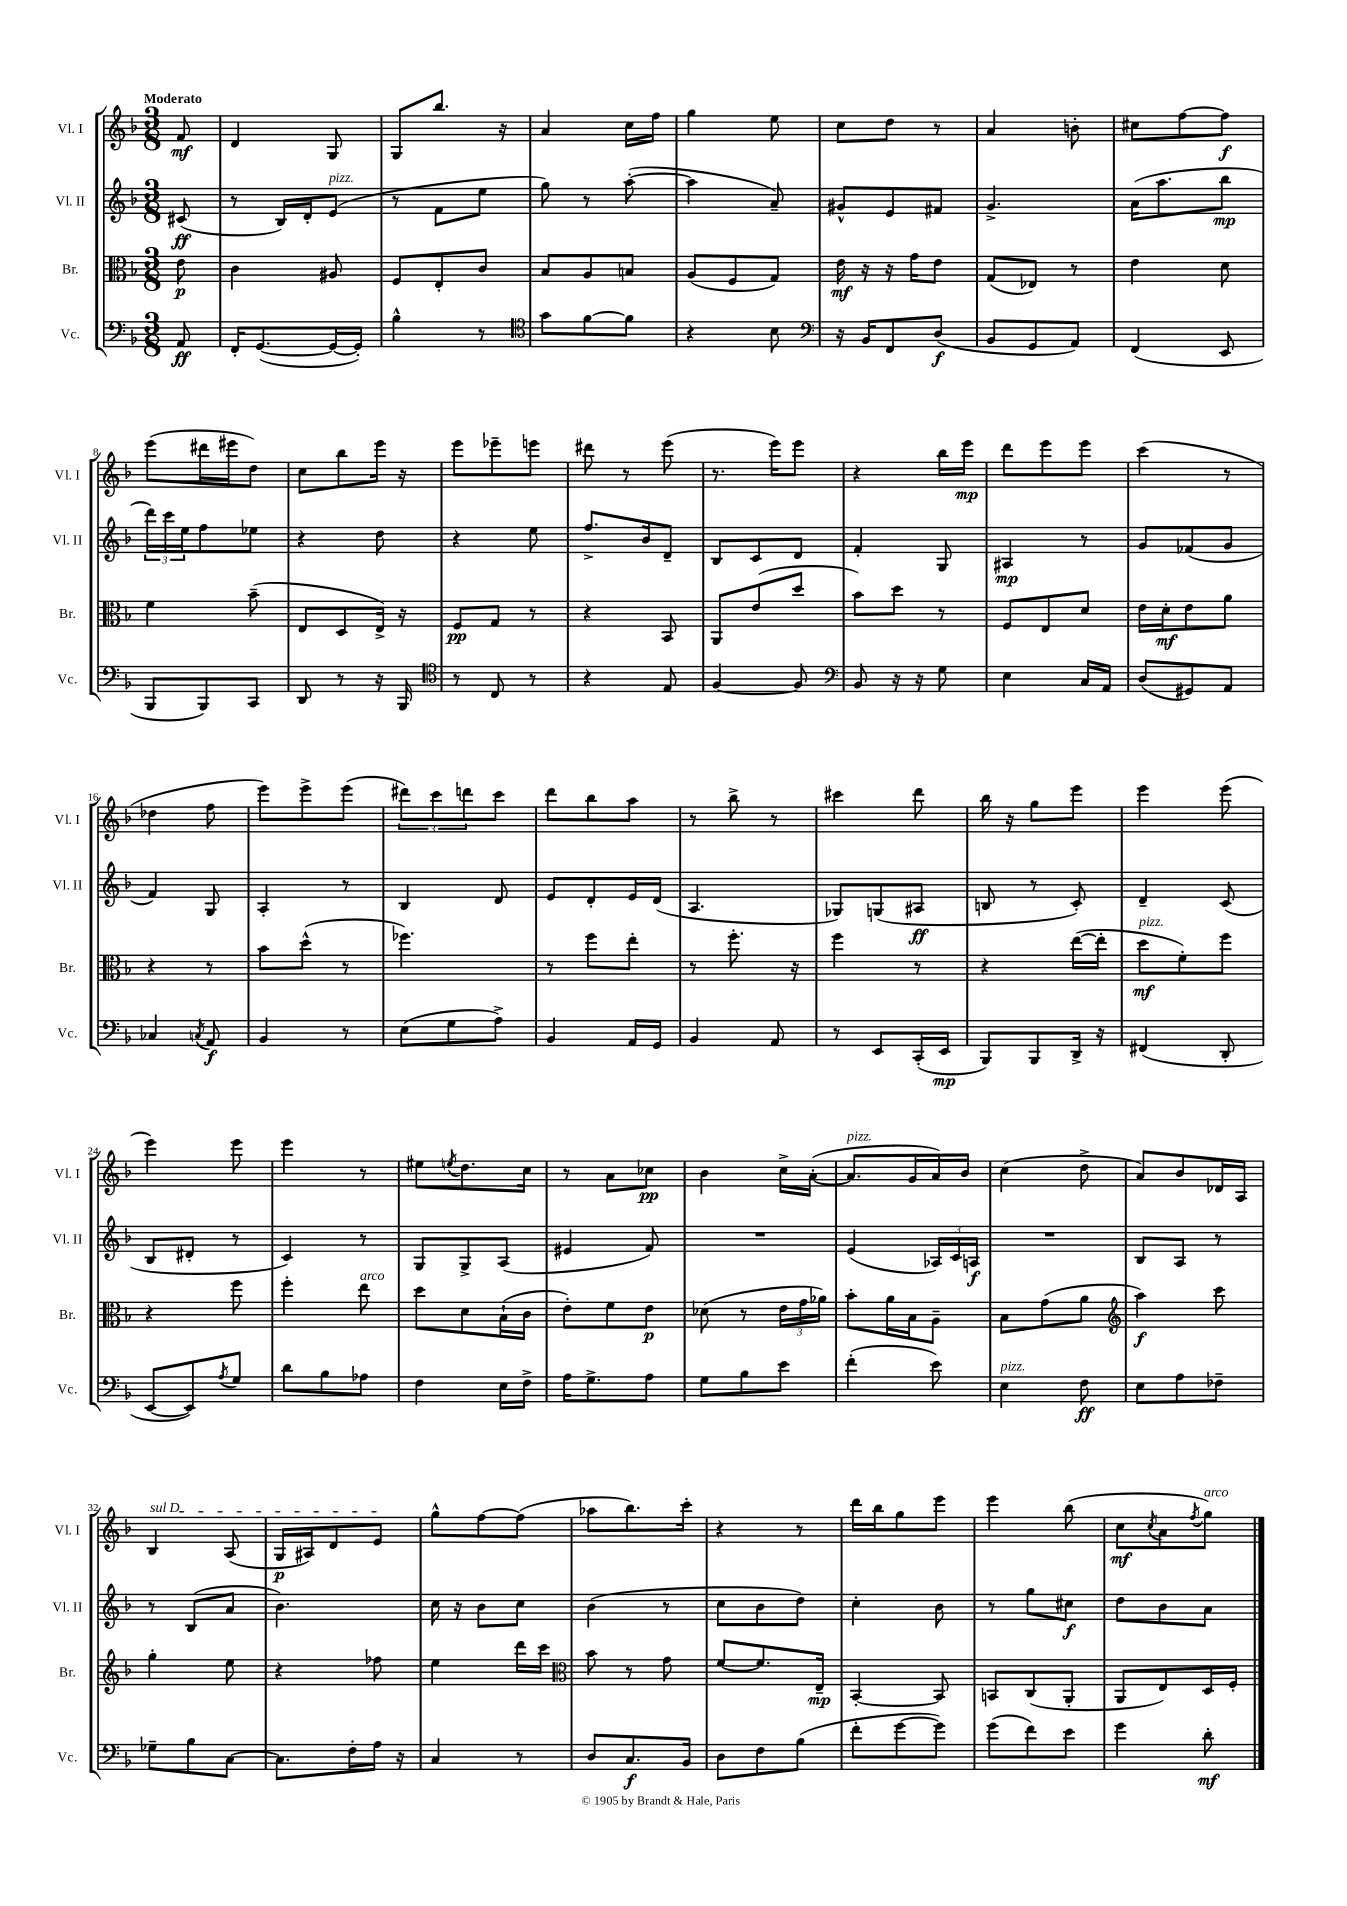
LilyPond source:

<<
\new StaffGroup <<
\new Staff = "s0" \with { instrumentName = "Vl. I" shortInstrumentName = "Vl. I" } {
    \clef treble \key f \major \numericTimeSignature \time 3/8 \partial 8 \tempo "Moderato"
    f'8\mf |
    d'4 g8 |
    g8 bes''8. r16 |
    a'4 c''16 f''16 |
    g''4 e''8 |
    c''8 d''8 r8 |
    a'4 b'8-. |
    cis''8 f''8~ f''8\f |
    e'''8( dis'''16 eis'''16 d''8) |
    c''8 bes''8 e'''16 r16 |
    e'''8 ees'''8-- e'''8 |
    dis'''8 r8 e'''8( |
    r8. e'''16) e'''8 |
    r4 bes''16 e'''16\mp |
    d'''8 e'''8 e'''8 |
    c'''4( r8 |
    des''4 f''8 |
    e'''8) e'''8-> e'''8( |
    \tuplet 3/2 { dis'''8) c'''8 d'''8 } c'''8 |
    d'''8 bes''8 a''8 |
    r8 bes''8-> r8 |
    cis'''4 d'''8 |
    bes''16 r16 g''8 e'''8 |
    e'''4 e'''8( |
    e'''4) e'''8 |
    e'''4 r8 |
    eis''8 \acciaccatura { e''8 } d''8. c''16 |
    r8 a'8 ces''8\pp |
    bes'4 c''16-> a'16~-.( |
    a'8.^\markup { \italic "pizz." } g'16 a'16) bes'16 |
    c''4( d''8-> |
    a'8) bes'8 des'16 a16 |
    \once \override TextSpanner.bound-details.left.text = \markup { \italic "sul D" } bes4\startTextSpan a8( |
    g16\p ais16) d'8 e'8\stopTextSpan |
    g''8-^ f''8~ f''8( |
    aes''8 bes''8.) c'''16-. |
    r4 r8 |
    d'''16 bes''16 g''8 e'''8 |
    e'''4 bes''8( |
    c''8\mf \acciaccatura { c''8 } a'8 \acciaccatura { f''8 } g''8^\markup { \italic "arco" }) \bar "|." |
}
\new Staff = "s1" \with { instrumentName = "Vl. II" shortInstrumentName = "Vl. II" } {
    \clef treble \key f \major \numericTimeSignature \time 3/8 \partial 8
    cis'8\ff( |
    r8 bes16) d'16-. e'8^\markup { \italic "pizz." }( |
    r8 f'8 e''8 |
    g''8) r8 a''8~-.( |
    a''4 a'8--) |
    gis'8-^ e'8 fis'8 |
    g'4.-> |
    a'16( a''8. bes''8\mp |
    \tuplet 3/2 { d'''16) c'''16 e''16 } f''8 ees''8 |
    r4 d''8 |
    r4 e''8 |
    f''8.-> bes'16 d'8-- |
    bes8 c'8 d'8 |
    f'4-. g8 |
    ais4\mp r8 |
    g'8 fes'8( g'8 |
    f'4) g8 |
    a4-. r8 |
    bes4 d'8 |
    e'8 d'8-. e'16 d'16( |
    a4. |
    ges8) g8( ais8\ff |
    b8 r8 c'8-.) |
    d'4-- c'8( |
    bes8 dis'8-. r8 |
    c'4) r8 |
    g8 g8-> a8( |
    eis'4 f'8) |
    R4. |
    e'4( \tuplet 3/2 { aes16) c'16 a16\f } |
    R4. |
    bes8 a8 r8 |
    r8 bes8( a'8 |
    bes'4.) |
    c''16 r16 bes'8 c''8 |
    bes'4( r8 |
    c''8 bes'8 d''8) |
    c''4-. bes'8 |
    r8 g''8 cis''8\f |
    d''8 bes'8 a'8 \bar "|." |
}
\new Staff = "s2" \with { instrumentName = "Br." shortInstrumentName = "Br." } {
    \clef alto \key f \major \numericTimeSignature \time 3/8 \partial 8
    e'8\p |
    c'4 ais8 |
    f8 e8-. c'8 |
    bes8 a8 b8 |
    a8( f8 g8) |
    e'16\mf r16 r16 g'16 e'8 |
    g8( ees8) r8 |
    e'4 d'8 |
    f'4 bes'8--( |
    e8 d8 e16->) r16 |
    f8\pp g8 r8 |
    r4 bes,8 |
    a,8 e'8( d''8 |
    bes'8) d''8 r8 |
    f8 e8 d'8 |
    e'16 d'16-.\mf e'8 a'8 |
    r4 r8 |
    bes'8 d''8-^( r8 |
    fes''4.) |
    r8 f''8 e''8-. |
    r8 f''8.-. r16 |
    f''4 r8 |
    r4 e''16~( e''16-. |
    d''8\mf^\markup { \italic "pizz." } f'8-.) f''8 |
    r4 f''8 |
    f''4-. e''8^\markup { \italic "arco" } |
    d''8 d'8 bes16-!( c'16 |
    e'8-.) f'8 e'8\p |
    des'8( r8 \tuplet 3/2 { e'16 g'16 aes'16) } |
    bes'8-. a'16 bes16 a8-- |
    bes8 g'8( a'8 |
    \clef treble a''4\f) c'''8 |
    g''4-. e''8 |
    r4 fes''8 |
    e''4 d'''16 c'''16 |
    \clef alto bes'8 r8 g'8 |
    f'8~ f'8. e16--\mp |
    bes,4~-. bes,8 |
    b,8 c8( a,8-. |
    a,8 e8) d16 f16-. \bar "|." |
}
\new Staff = "s3" \with { instrumentName = "Vc." shortInstrumentName = "Vc." } {
    \clef bass \key f \major \numericTimeSignature \time 3/8 \partial 8
    a,8\ff |
    f,16-. g,8.~( g,16~ g,16-.) |
    bes4-^ r8 |
    \clef tenor g'8 f'8~ f'8 |
    r4 bes8 |
    \clef bass r16 bes,16 f,8 d8\f( |
    bes,8 g,8 a,8) |
    f,4( e,8 |
    bes,,8 bes,,8) c,8 |
    d,8 r8 r16 bes,,16 |
    \clef tenor r8 c8 r8 |
    r4 e8 |
    f4~ f8 |
    \clef bass bes,8 r16 r16 g8 |
    e4 c16 a,16 |
    d8( gis,8) a,8 |
    ces4 \acciaccatura { c8 } a,8\f |
    bes,4 r8 |
    e8( g8 a8->) |
    bes,4 a,16 g,16 |
    bes,4 a,8 |
    r8 e,8 c,16-.( e,16\mp |
    bes,,8) bes,,8 d,16-> r16 |
    fis,4( d,8-. |
    e,8~ e,8) \acciaccatura { a8 } g8 |
    d'8 bes8 aes8 |
    f4 e16 f16-> |
    a16 g8.-> a8 |
    g8 bes8 e'8 |
    f'4-.( e'8) |
    e4^\markup { \italic "pizz." } f8\ff |
    e8 a8 fes8-- |
    ges8-- bes8 c8~ |
    c8. f16-. a16 r16 |
    c4 r8 |
    d8 c8.\f bes,16 |
    d8 f8 bes8( |
    f'8-. g'8~ g'8) |
    g'8( f'8) e'8 |
    g'4 d'8-.\mf \bar "|." |
}
>>
>>
